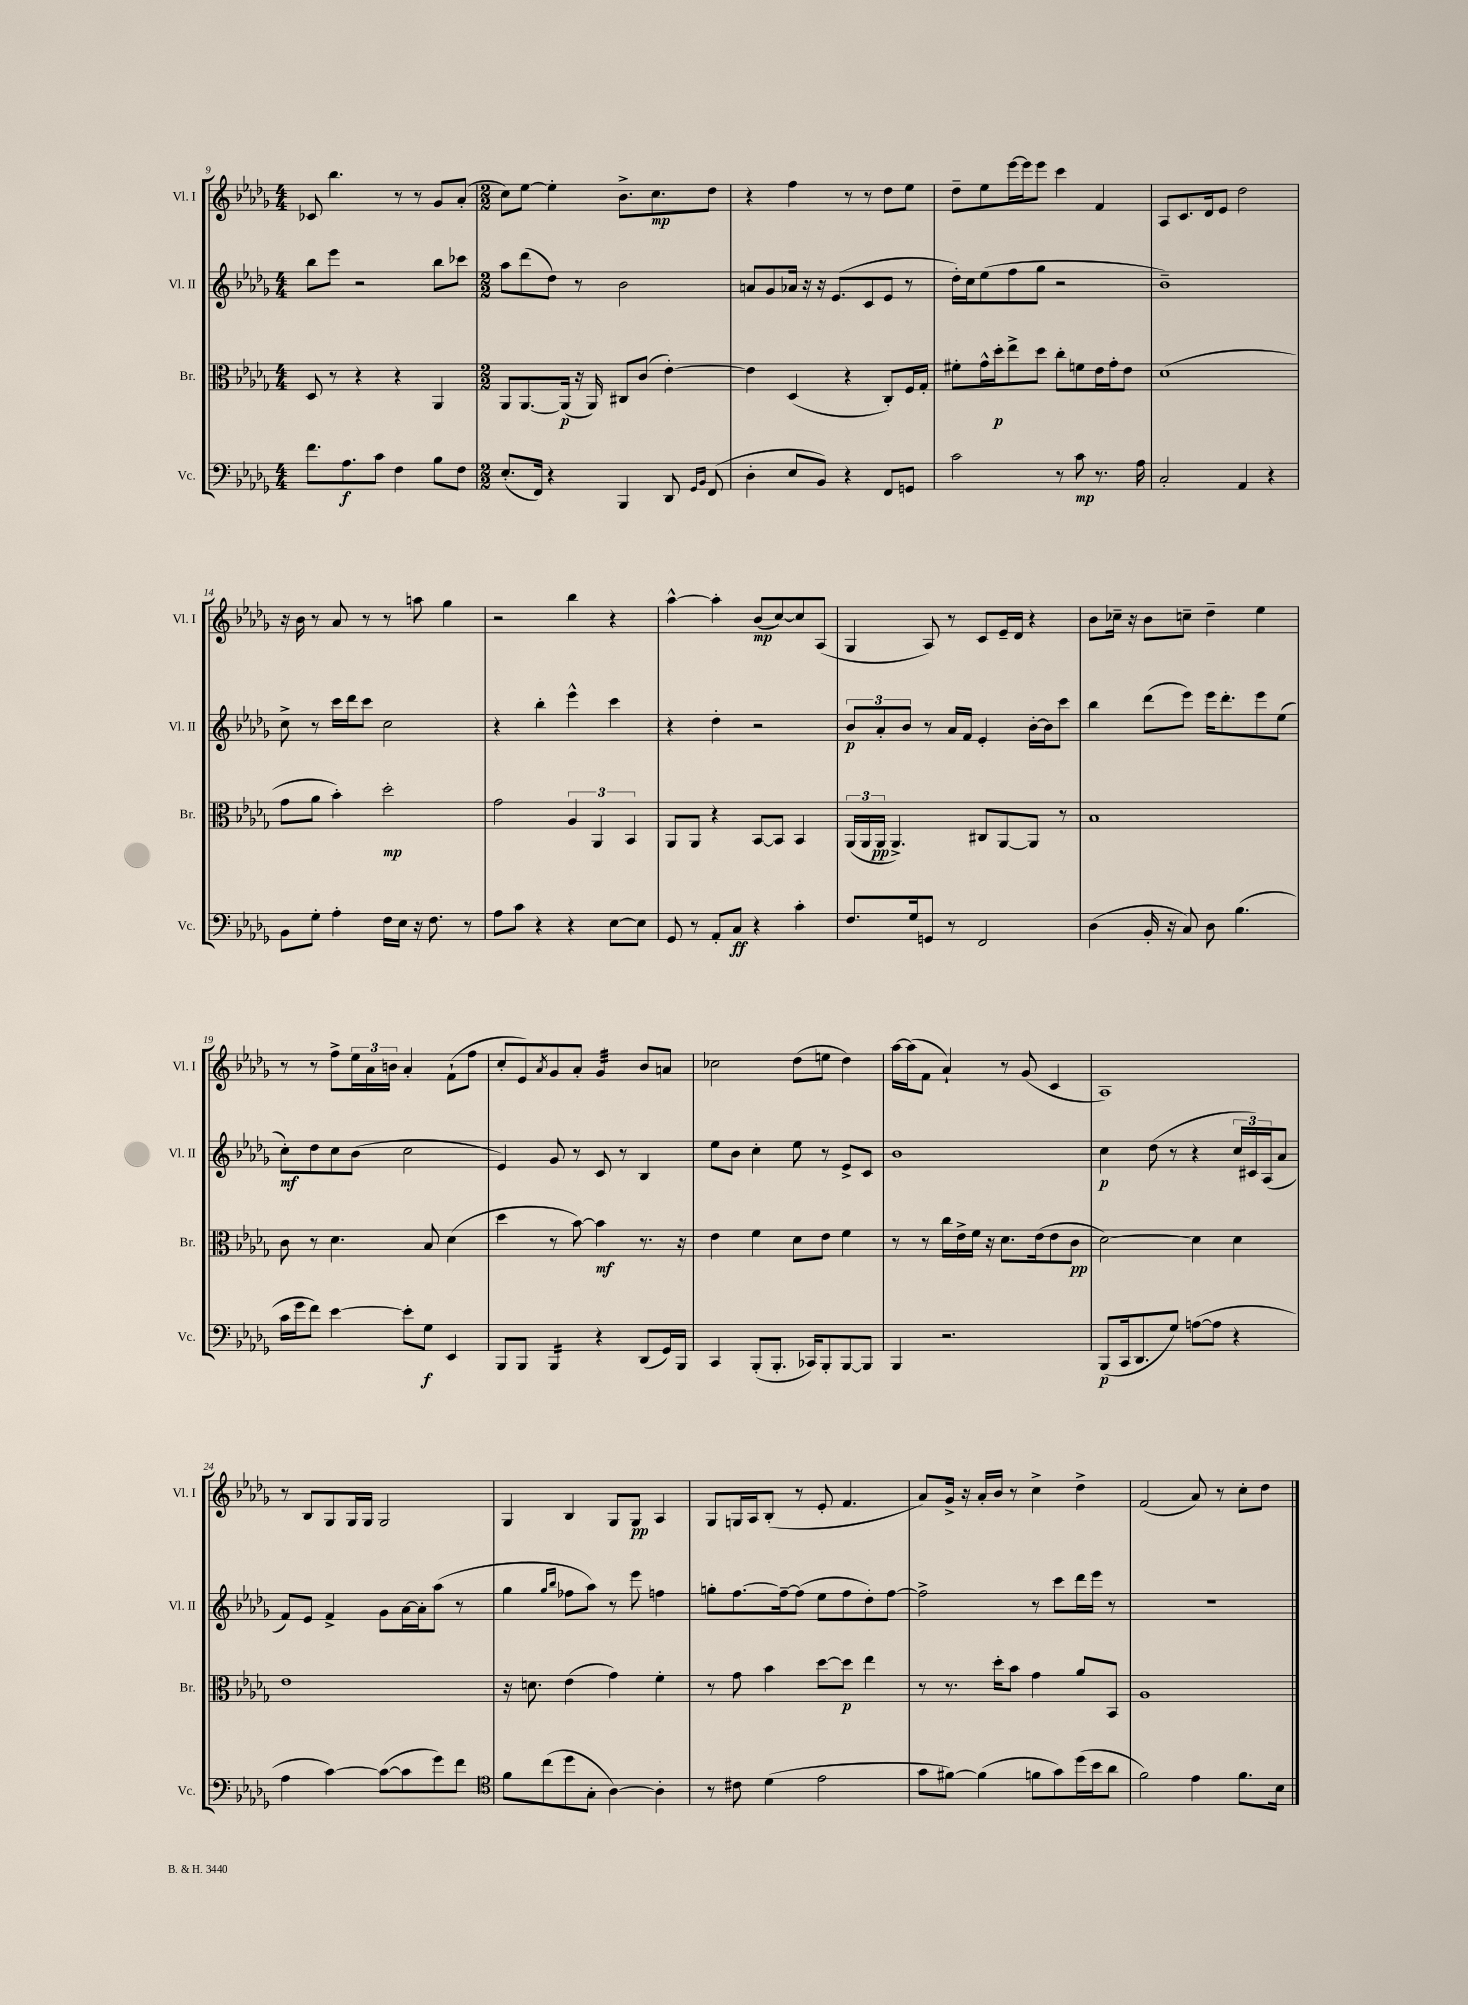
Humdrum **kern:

**kern	**dynam	**kern	**dynam	**kern	**dynam	**kern	**dynam
*part4	*part4	*part3	*part3	*part2	*part2	*part1	*part1
*staff4	*staff4	*staff3	*staff3	*staff2	*staff2	*staff1	*staff1
*I"Vc.	*	*I"Br.	*	*I"Vl. II	*	*I"Vl. I	*
*I'Vc.	*	*I'Br.	*	*I'Vl. II	*	*I'Vl. I	*
*clefF4	*	*clefC3	*	*clefG2	*	*clefG2	*
*k[b-e-a-d-g-]	*	*k[b-e-a-d-g-]	*	*k[b-e-a-d-g-]	*	*k[b-e-a-d-g-]	*
*M4/4	*	*M4/4	*	*M4/4	*	*M4/4	*
=9	=9	=9	=9	=9	=9	=9	=9
8.f\L	.	8D-/	.	8bb-\L	.	8c-X/	.
.	.	8r	.	8eee-\J	.	4.bb-\	.
8.A-\	f	.	.	.	.	.	.
.	.	4r	.	2r	.	.	.
8c\J	.	.	.	.	.	.	.
4F\	.	4r	.	.	.	8r	.
.	.	.	.	.	.	8r	.
8B-\L	.	4AA-/	.	8bb-\L	.	8g-/L	.
8F\J	.	.	.	8ccc-X\J	.	(8a-'/J	.
=10	=10	=10	=10	=10	=10	=10	=10
*M2/2	*	*M2/2	*	*M2/2	*	*M2/2	*
(8.E-'/L	.	8AA-/L	.	8aa-\L	.	8cc\L)	.
.	.	[8.AA-/	.	(8ddd-\	.	[8ee-\J	.
16FF/Jk)	.	.	.	.	.	.	.
4r	.	.	.	8dd-\J)	.	4ee-'\]	.
.	.	(16AA-/Jk]	p	.	.	.	.
.	.	16r	.	8r	.	.	.
.	.	16AA-/)	.	.	.	.	.
4BBB-/	.	8C#X/L	.	2b-\	.	8.b-^\L	.
.	.	(8c/J	.	.	.	.	.
.	.	.	.	.	.	8.cc\	mp
8DD-/	.	[4e-'\)	.	.	.	.	.
16qqGG-/LL	.	.	.	.	.	.	.
16qqBB-/JJ	.	.	.	.	.	.	.
(8FF/	.	.	.	.	.	8dd-\J	.
=11	=11	=11	=11	=11	=11	=11	=11
4D-'\	.	4e-\]	.	8an/L	.	4r	.
.	.	.	.	8g-/	.	.	.
8E-/L	.	(4D-/	.	16a-X/Jk	.	4ff\	.
.	.	.	.	16r	.	.	.
8BB-/J)	.	.	.	16r	.	.	.
.	.	.	.	(8.e-/L	.	.	.
4r	.	4r	.	.	.	8r	.
.	.	.	.	8c/	.	8r	.
8FF/L	.	8C'/L)	.	8e-/J	.	8dd-\L	.
8GGn/J	.	16F/L	.	8r	.	8ee-\J	.
.	.	16G-'/JJ	.	.	.	.	.
=12	=12	=12	=12	=12	=12	=12	=12
2c\	.	8f#X'\L	.	16dd-'\LL)	.	8dd-~\L	.
.	.	.	.	16cc\J	.	.	.
.	.	16g-^^\L	.	(8ee-\	.	8ee-\	.
.	.	16dd-'\J	p	.	.	.	.
.	.	8ee-^\	.	8ff\	.	[16eee-\L	.
.	.	.	.	.	.	16eee-\J]	.
.	.	8dd-\J	.	8gg-\J	.	8eee-\J	.
8r	.	8cc'\L	.	2r	.	4ccc\	.
8c\	mp	8fn\	.	.	.	.	.
8.r	.	16e-\L	.	.	.	4f/	.
.	.	16g-'\J	.	.	.	.	.
.	.	8e-\J	.	.	.	.	.
16A-\	.	.	.	.	.	.	.
=13	=13	=13	=13	=13	=13	=13	=13
2C'/	.	(1d-	.	1b-~)	.	8A-/L	.
.	.	.	.	.	.	8.c/	.
.	.	.	.	.	.	16d-/k	.
.	.	.	.	.	.	8e-/J	.
4AA-/	.	.	.	.	.	2dd-\	.
4r	.	.	.	.	.	.	.
!!LO:LB:g=z
=14	=14	=14	=14	=14	=14	=14	=14
8BB-\L	.	8g-\L	.	8cc^\	.	16r	.
.	.	.	.	.	.	16b-\	.
8G-'\J	.	8a-\J	.	8r	.	8r	.
4A-'\	.	4b-'\)	.	16ccc\LL	.	8a-/	.
.	.	.	.	16ddd-\J	.	.	.
.	.	.	.	8ccc\J	.	8r	.
16F\LL	.	2dd-'\	mp	2cc\	.	8r	.
16E-\JJ	.	.	.	.	.	.	.
16r	.	.	.	.	.	8aan\	.
8.F\	.	.	.	.	.	.	.
.	.	.	.	.	.	4gg-\	.
8r	.	.	.	.	.	.	.
=15	=15	=15	=15	=15	=15	=15	=15
8A-\L	.	2g-\	.	4r	.	2r	.
8c\J	.	.	.	.	.	.	.
4r	.	.	.	4bb-'\	.	.	.
4r	.	6A-/	.	4eee-^^\	.	4bb-\	.
.	.	6AA-/	.	.	.	.	.
[8E-\L	.	.	.	4ccc\	.	4r	.
.	.	6BB-/	.	.	.	.	.
8E-\J]	.	.	.	.	.	.	.
=16	=16	=16	=16	=16	=16	=16	=16
8GG-/	.	8AA-/L	.	4r	.	[4aa-^^\	.
8r	.	8AA-/J	.	.	.	.	.
8AA-'/L	.	4r	.	4dd-'\	.	4aa-'\]	.
8C/J	ff	.	.	.	.	.	.
4r	.	[8BB-/L	.	2r	.	(8b-/L	mp
.	.	8BB-/J]	.	.	.	[8cc/)	.
4c'\	.	4BB-/	.	.	.	8cc/]	.
.	.	.	.	.	.	(8A-/J	.
=17	=17	=17	=17	=17	=17	=17	=17
8.F/L	.	(24AA-/LL	.	12b-/L	p	4G-/	.
.	.	24AA-/	.	.	.	.	.
.	.	24AA-/JJ	pp	12a-'/	.	.	.
.	.	4.AA-^/)	.	.	.	.	.
.	.	.	.	12b-/J	.	.	.
16G-/k	.	.	.	.	.	.	.
8GGn/J	.	.	.	8r	.	8A-/)	.
8r	.	.	.	16a-/LL	.	8r	.
.	.	.	.	16f/JJ	.	.	.
2FF/	.	8C#X/L	.	4e-'/	.	8c/L	.
.	.	[8AA-/	.	.	.	16e-~/L	.
.	.	.	.	.	.	16d-/JJ	.
.	.	8AA-/J]	.	[16b-'\LL	.	4r	.
.	.	.	.	16b-\J]	.	.	.
.	.	8r	.	8ccc\J	.	.	.
=18	=18	=18	=18	=18	=18	=18	=18
(4D-\	.	1B-	.	4bb-\	.	8b-\L	.
.	.	.	.	.	.	16cc-X~\Jk	.
.	.	.	.	.	.	16r	.
16BB-'/	.	.	.	(8ddd-\L	.	8b-\L	.
16r	.	.	.	.	.	.	.
8C/)	.	.	.	8eee-\J)	.	8ccn~\J	.
8D-\	.	.	.	16eee-\KL	.	4dd-~\	.
.	.	.	.	8.ddd-'\	.	.	.
(4.B-\	.	.	.	.	.	.	.
.	.	.	.	8eee-\	.	4ee-\	.
.	.	.	.	(8ee-\J	.	.	.
!!LO:LB:g=z
=19	=19	=19	=19	=19	=19	=19	=19
16c\LL	.	8c\	.	8cc'\L)	mf	8r	.
16g-\J	.	.	.	.	.	.	.
8f\J)	.	8r	.	8dd-\	.	8r	.
[4e-\	.	4.d-\	.	8cc\	.	8ff^\L	.
.	.	.	.	(8b-\J	.	24ee-\L	.
.	.	.	.	.	.	24a-\	.
.	.	.	.	.	.	24bn\JJ	.
8e-'\L]	.	.	.	2cc\	.	4a-'/	.
8G-\J	f	8B-/	.	.	.	.	.
4EE-/	.	(4d-\	.	.	.	(8f`\L	.
.	.	.	.	.	.	8ff\J	.
=20	=20	=20	=20	=20	=20	=20	=20
8BBB-/L	.	4dd-\	.	4e-/)	.	8cc'/L	.
8BBB-/J	.	.	.	.	.	8e-/)	.
.	.	.	.	.	.	8qa-/	.
*tremolo	*	*	*	*	*	*	*
16BBB-/LL	.	8r	.	8g-/	.	8g-/	.
16BBB-/	.	.	.	.	.	.	.
16BBB-/	.	[8b-\)	.	8r	.	8a-'/J	.
16BBB-/JJ	.	.	.	.	.	.	.
*Xtremolo	*	*	*	*	*	*	*
*	*	*	*	*	*	*tremolo	*
4r	.	4b-\]	mf	8c/	.	32g-/LLL	.
.	.	.	.	.	.	32g-/	.
.	.	.	.	.	.	32g-/	.
.	.	.	.	.	.	32g-/	.
.	.	.	.	8r	.	32g-/	.
.	.	.	.	.	.	32g-/	.
.	.	.	.	.	.	32g-/	.
.	.	.	.	.	.	32g-/JJJ	.
*	*	*	*	*	*	*Xtremolo	*
(8DD-/L	.	8.r	.	4B-/	.	8b-/L	.
16GG-/L)	.	.	.	.	.	8an/J	.
16BBB-/JJ	.	16r	.	.	.	.	.
=21	=21	=21	=21	=21	=21	=21	=21
4CC/	.	4e-\	.	8ee-\L	.	2cc-X\	.
.	.	.	.	8b-\J	.	.	.
(8BBB-'/L	.	4f\	.	4cc'\	.	.	.
8.BBB-'/J	.	.	.	.	.	.	.
.	.	8d-\L	.	8ee-\	.	(8dd-\L	.
16CC-X/KL)	.	.	.	.	.	.	.
8BBB-'/	.	8e-\J	.	8r	.	8een\J	.
[8BBB-/	.	4f\	.	8e-^/L	.	4dd-\)	.
8BBB-/J]	.	.	.	8c/J	.	.	.
=22	=22	=22	=22	=22	=22	=22	=22
4BBB-/	.	8r	.	1b-	.	[16aa-\LL	.
.	.	.	.	.	.	(16aa-\J]	.
.	.	8r	.	.	.	8f\J	.
2.r	.	16cc\LL	.	.	.	4a-`/)	.
.	.	16e-^\	.	.	.	.	.
.	.	16f\JJ	.	.	.	.	.
.	.	16r	.	.	.	.	.
.	.	8.d-\L	.	.	.	8r	.
.	.	.	.	.	.	(8g-/	.
.	.	(16e-\k	.	.	.	.	.
.	.	8e-\	.	.	.	4c/	.
.	.	8c\J	pp	.	.	.	.
=23	=23	=23	=23	=23	=23	=23	=23
(8BBB-/L	p	[2d-\)	.	4cc\	p	1A-)	.
16CC/k	.	.	.	.	.	.	.
8.DD-/	.	.	.	.	.	.	.
.	.	.	.	(8dd-\	.	.	.
8G-/J)	.	.	.	8r	.	.	.
([8An\L	.	4d-\]	.	4r	.	.	.
8A\J]	.	.	.	.	.	.	.
4r	.	4d-\	.	24cc/LL	.	.	.
.	.	.	.	24c#X/)	.	.	.
.	.	.	.	(24A-/J	.	.	.
.	.	.	.	8a-/J	.	.	.
!!LO:LB:g=z
=24	=24	=24	=24	=24	=24	=24	=24
4A-\	.	1e-	.	8f/L)	.	8r	.
.	.	.	.	8e-/J	.	8B-/L	.
[4c\)	.	.	.	4f^/	.	8G-/	.
.	.	.	.	.	.	16G-/L	.
.	.	.	.	.	.	16G-/JJ	.
(8c\L_	.	.	.	8g-\L	.	2G-/	.
8c\]	.	.	.	[16a-\L	.	.	.
.	.	.	.	16a-'\J]	.	.	.
8g-\)	.	.	.	(8aa-\J	.	.	.
8f\J	.	.	.	8r	.	.	.
=25	=25	=25	=25	=25	=25	=25	=25
*clefC4	*	*	*	*	*	*	*
8f\L	.	16r	.	4gg-\	.	4G-/	.
.	.	8.dn\	.	.	.	.	.
(8cc\	.	.	.	.	.	.	.
.	.	.	.	16qqgg-/LL	.	.	.
.	.	.	.	16qqbb-/JJ	.	.	.
8dd-\	.	(4e-\	.	8ff-X\L	.	4B-/	.
8G-'\J	.	.	.	8aa-\J)	.	.	.
[4A-\)	.	4g-\)	.	8r	.	8G-/L	.
.	.	.	.	8eee-\	.	8G-/J	pp
4A-'\]	.	4f'\	.	4ffn\	.	4A-/	.
=26	=26	=26	=26	=26	=26	=26	=26
8r	.	8r	.	8ggn'\L	.	8G-/L	.
8c#X\	.	8g-\	.	[8.ff\	.	16Gn/L	.
.	.	.	.	.	.	16A-/J	.
(4d-\	.	4b-\	.	.	.	(8B-'/J	.
.	.	.	.	16ff~\k_	.	.	.
.	.	.	.	(8ff\J]	.	8r	.
2e-\	.	[8dd-\L	.	8ee-\L	.	8e-'/	.
.	.	8dd-\J]	p	8ff\	.	4.f/	.
.	.	4ee-\	.	8dd-'\)	.	.	.
.	.	.	.	[8ff\J	.	.	.
=27	=27	=27	=27	=27	=27	=27	=27
8g-\L	.	8r	.	2ff^\]	.	8a-/L)	.
[8f#X\J)	.	8.r	.	.	.	16g-^/Jk	.
.	.	.	.	.	.	16r	.
(4f#\]	.	.	.	.	.	16a-'/LL	.
.	.	16dd-'\KL	.	.	.	16b-/JJ	.
.	.	8b-\J	.	.	.	8r	.
8fn\L	.	4g-\	.	8r	.	4cc^\	.
8g-\)	.	.	.	8ccc\L	.	.	.
(16dd-\L	.	8a-/L	.	16ddd-\L	.	4dd-^\	.
16b-\J	.	.	.	16eee-\JJ	.	.	.
8a-\J	.	8BB-/J	.	8r	.	.	.
=28	=28	=28	=28	=28	=28	=28	=28
2f\)	.	1A-	.	1r	.	(2f/	.
4e-\	.	.	.	.	.	8a-/)	.
.	.	.	.	.	.	8r	.
8.f\L	.	.	.	.	.	8cc'\L	.
.	.	.	.	.	.	8dd-\J	.
16B-\Jk	.	.	.	.	.	.	.
==	==	==	==	==	==	==	==
*-	*-	*-	*-	*-	*-	*-	*-
